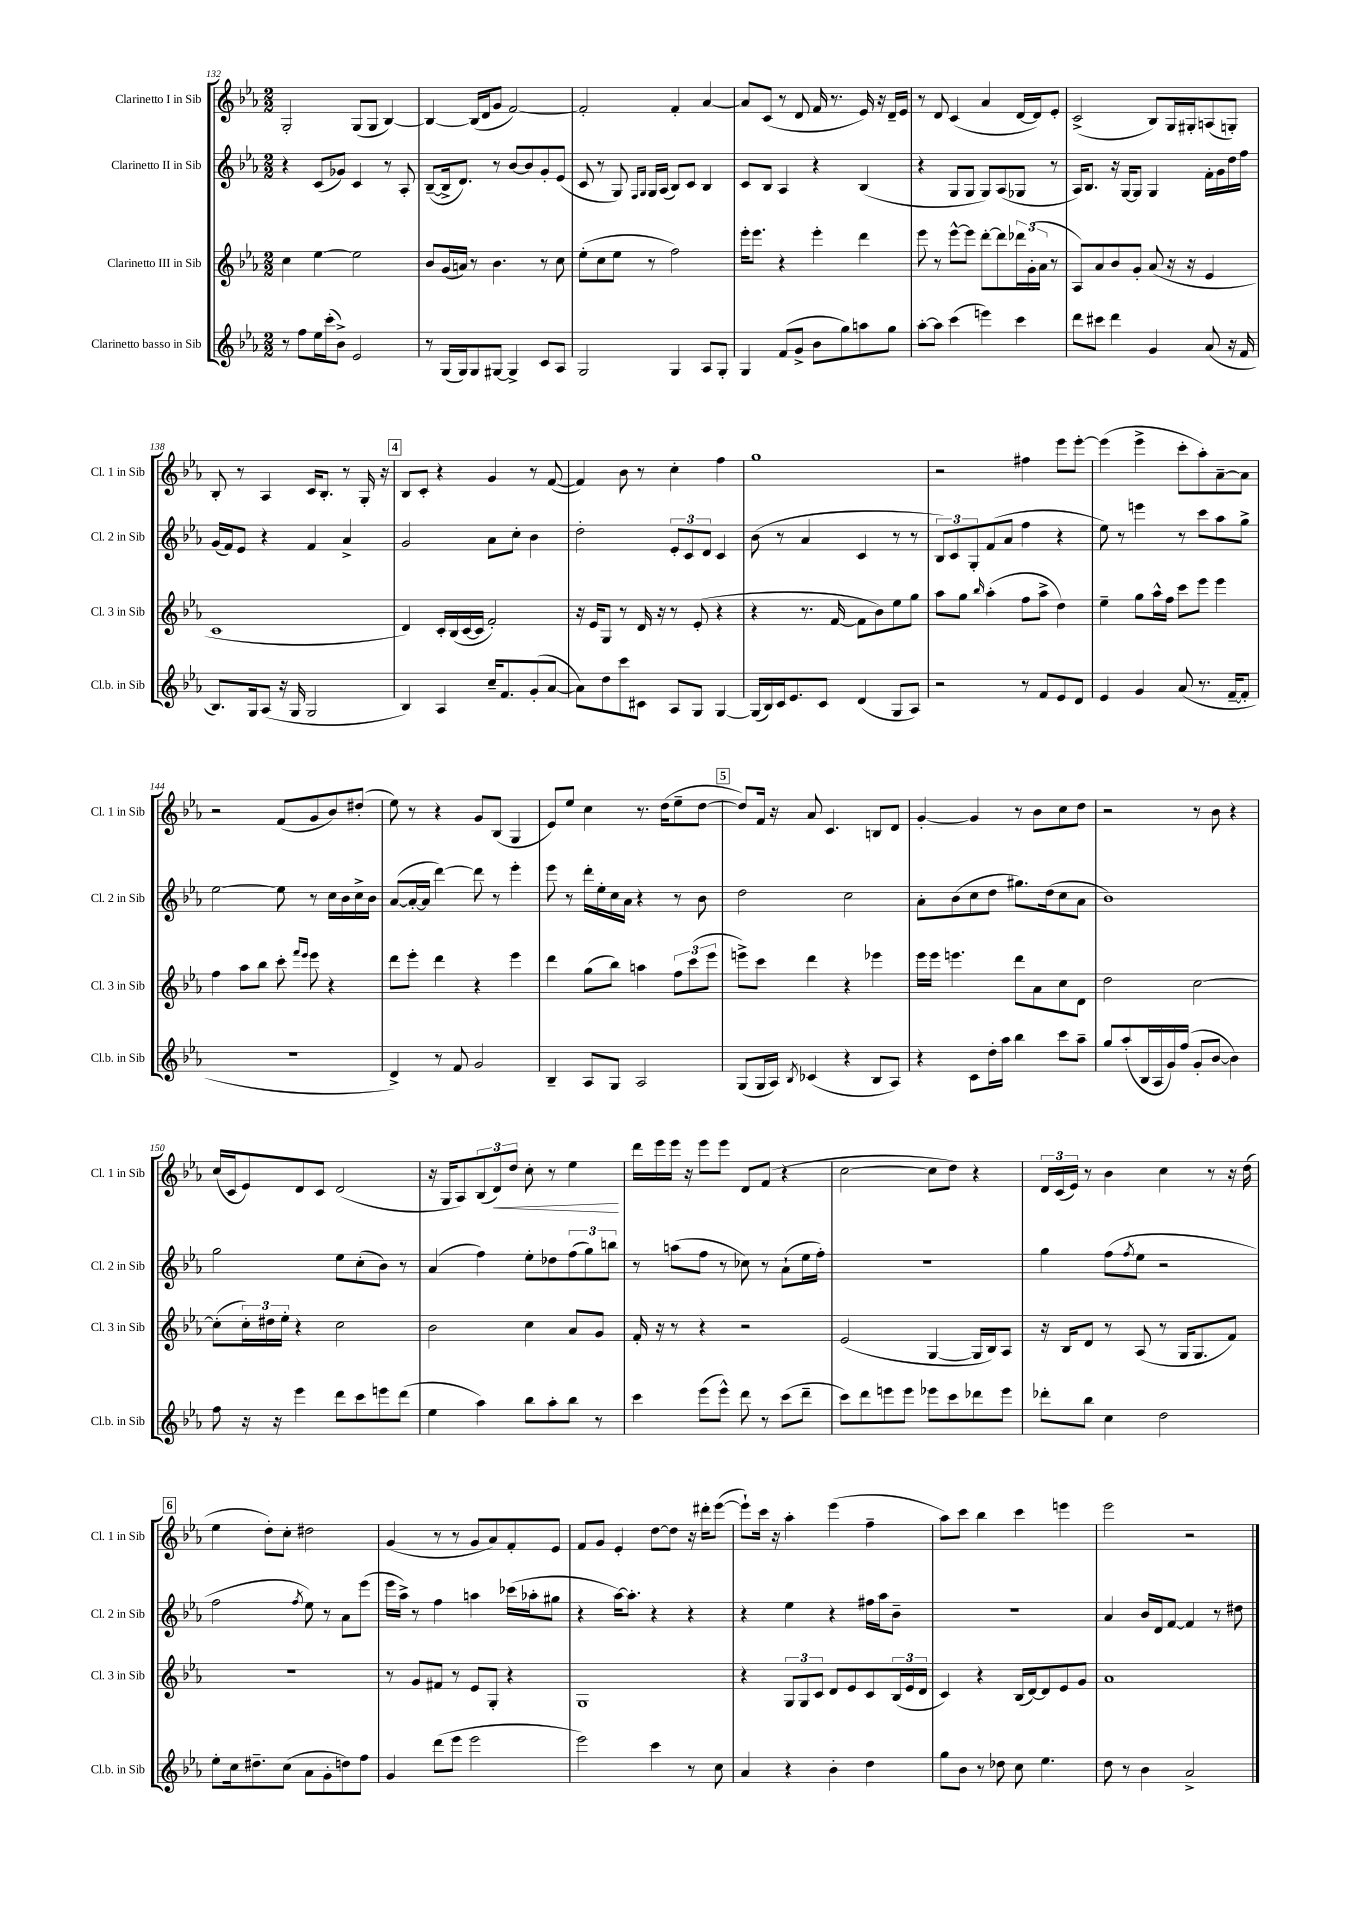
<<
\new StaffGroup <<
\new Staff = "s0" \with { instrumentName = "Clarinetto I in Sib" shortInstrumentName = "Cl. 1 in Sib" } {
    \clef treble \key ees \major \numericTimeSignature \time 2/2
    g2-. g8( g8 bes4~) |
    bes4~ bes16( d'16 g'8 f'2~) |
    f'2-. f'4-. aes'4~ |
    aes'8 c'8( r8 d'8 f'16 r8. ees'16) r16 d'16-- ees'16 |
    r8 d'8 c'4( aes'4 d'16~ d'16) ees'8-. |
    c'2->( bes8) g16 gis16-. a8( g8-.) |
    bes8-. r8 aes4 c'16 bes8.-. r8 g16-. r16 |
    \mark \markup { \box "4" } bes8 c'8-. r4 g'4 r8 f'8~( |
    f'4) bes'8 r8 c''4-. f''4 |
    g''1 |
    r2 fis''4 ees'''8 ees'''8~-. |
    ees'''4( ees'''4-> c'''8-. aes''8-.) aes'8~-- aes'8 |
    r2 f'8( g'8 bes'8) dis''8-.( |
    ees''8) r8 r4 g'8 bes8( g4 |
    ees'8) ees''8 c''4 r8. d''16( ees''8-- d''8~ |
    \mark \markup { \box "5" } d''8) f'16 r16 aes'8 c'4. b8 d'8 |
    g'4~-. g'4 r8 bes'8 c''8 d''8 |
    r2 r8 bes'8 r4 |
    c''16( c'16 ees'8) d'8 c'8 d'2( |
    r16 g16 aes8) \tuplet 3/2 { bes8( d'8\<) d''8 } c''8-. r8 ees''4\! |
    d'''16 ees'''16 ees'''16 r16 ees'''8 ees'''8 d'8 f'8( r4 |
    c''2~ c''8 d''8) r4 |
    \tuplet 3/2 { d'16 c'16( ees'16) } r8 bes'4 c''4 r8 r16 d''16( |
    \mark \markup { \box "6" } ees''4 d''8-.) c''8-. dis''2 |
    g'4( r8 r8 g'8 aes'8) f'8-. ees'8 |
    f'8 g'8 ees'4-. d''8~ d''8 r16 dis'''16-. ees'''8~( |
    ees'''8-!) c'''16 r16 aes''4-. ees'''4( f''4-- |
    aes''8) c'''8 bes''4 c'''4 e'''4 |
    ees'''2 r2 \bar "|." |
}
\new Staff = "s1" \with { instrumentName = "Clarinetto II in Sib" shortInstrumentName = "Cl. 2 in Sib" } {
    \clef treble \key ees \major \numericTimeSignature \time 2/2
    r4 c'8( ges'8) c'4 r8 aes8-. |
    bes8~--( bes16-> d'8.) r8 bes'8~ bes'8 g'8-. ees'8( |
    c'8 r8 g8) \grace { f16 g16 } g16 aes16( bes8) c'8 bes4 |
    c'8 bes8 aes4 r4 bes4( |
    r4 g8 g8 g8) aes8( ges8 r8 |
    aes16) bes8. r16 g16~ g8 g4 f'16-. g'16 d''16 f''16 |
    g'16( f'16) ees'8 r4 f'4 aes'4-> |
    \mark \markup { \box "4" } g'2 aes'8 c''8-. bes'4 |
    d''2-. \tuplet 3/2 { ees'8-. c'8 d'8 } c'4 |
    bes'8( r8 aes'4 c'4 r8 r8 |
    \tuplet 3/2 { bes8) c'8 g8-. } f'8( aes'8 f''4 r4 |
    ees''8) r8 e'''4 r8 c'''8 aes''8 g''8-> |
    ees''2~ ees''8 r8 c''16 bes'16 c''16-> bes'16 |
    aes'8~( aes'16~-. aes'16 d'''4~) d'''8 r8 ees'''4-. |
    ees'''8 r8 d'''16-. ees''16-. c''16 aes'16 r4 r8 bes'8 |
    \mark \markup { \box "5" } d''2 c''2 |
    aes'8-. bes'8( c''8 d''8 gis''8.) d''16( c''8 aes'8 |
    bes'1) |
    g''2 ees''8 c''8-.( bes'8) r8 |
    aes'4( f''4) ees''8-. des''8 \tuplet 3/2 { f''8( g''8) b''8 } |
    r8 a''8( f''8 r8 ces''8) r8 aes'8-!( ees''16 f''16-.) |
    r1 |
    g''4 f''8( \acciaccatura { f''8 } ees''8 r2 |
    \mark \markup { \box "6" } f''2 \acciaccatura { f''8 } ees''8) r8 aes'8 ees'''8( |
    ees'''16 aes''16->) r8 f''4 a''4 ces'''16( aes''16-. gis''8 |
    r4 aes''16~) aes''8.-. r4 r4 |
    r4 ees''4 r4 fis''16 aes''16 bes'8-- |
    r1 |
    aes'4 bes'16 d'16 f'8~ f'4 r8 dis''8 \bar "|." |
}
\new Staff = "s2" \with { instrumentName = "Clarinetto III in Sib" shortInstrumentName = "Cl. 3 in Sib" } {
    \clef treble \key ees \major \numericTimeSignature \time 2/2
    c''4 ees''4~ ees''2 |
    bes'8 g'16( a'16) r8 bes'4. r8 c''8 |
    ees''8-.( c''8 ees''8 r8 f''2) |
    ees'''16-. ees'''8. r4 ees'''4-. d'''4 |
    ees'''8 r8 ees'''8~-^ ees'''8 d'''8~-. d'''8 \tuplet 3/2 { des'''16 g'16-.( aes'16 } r8 |
    aes8) aes'8 bes'8 g'8-. aes'8( r16 r16 ees'4 |
    c'1 |
    \mark \markup { \box "4" } d'4) c'16-. bes16( c'16~ c'16 f'2-.) |
    r16 ees'16 g8 r8 d'16 r16 r8 ees'8-.( r4 |
    r4 r8. f'16~ f'8 bes'8) ees''8 g''8 |
    aes''8 g''8 \grace { bes''16 } aes''4-.( f''8 aes''8-> d''4) |
    ees''4-- g''8 aes''16-^ f''16 c'''8 ees'''8 ees'''4 |
    f''4 aes''8 bes''8 c'''8-. \grace { f'''16 ees'''16 } ees'''8 r4 |
    d'''8 ees'''8-. d'''4 r4 ees'''4 |
    d'''4 g''8( bes''8) a''4 \tuplet 3/2 { f''8 c'''8( ees'''8 } |
    \mark \markup { \box "5" } e'''8->) c'''8 d'''4 r4 ees'''4 |
    ees'''16 ees'''16 e'''4. d'''8 aes'8 c''8 d'8 |
    d''2 c''2~ |
    c''8-.( \tuplet 3/2 { c''16-.) dis''16 ees''16-. } r4 c''2 |
    bes'2 c''4 aes'8 g'8 |
    f'16-. r16 r8 r4 r2 |
    ees'2( g4~ g16 bes16) aes8 |
    r16 bes16 d'8 r8 aes8( r8 g16 g8. f'8) |
    \mark \markup { \box "6" } R1 |
    r8 g'8 fis'8 r8 ees'8 g8-. r4 |
    g1 |
    r4 \tuplet 3/2 { g8 g8 c'8 } d'8 ees'8 c'8 \tuplet 3/2 { bes16( ees'16 d'16 } |
    c'4) r4 bes16( d'16~) d'8 ees'8 g'8 |
    aes'1 \bar "|." |
}
\new Staff = "s3" \with { instrumentName = "Clarinetto basso in Sib" shortInstrumentName = "Cl.b. in Sib" } {
    \clef treble \key ees \major \numericTimeSignature \time 2/2
    r8 f''8 ees''16 c'''16-.( bes'8->) ees'2 |
    r8 g16( g16) g8 gis8~ gis4-> c'8 aes8 |
    g2 g4 aes8 g8-. |
    g4 f'8( g'8-> bes'8 g''8) a''8 g''8 |
    aes''8~-. aes''8 c'''4( e'''4) c'''4 |
    d'''8 cis'''8 d'''4 g'4 aes'8( r16 f'16 |
    bes8.) g16 aes8( r16 g16 g2 |
    \mark \markup { \box "4" } bes4) aes4 c''16-- f'8. g'8-.( aes'8~ |
    aes'8) d''8 c'''8 cis'8 aes8 g8 g4~ |
    g16( bes16) c'16 ees'8. c'8 d'4( g8 aes8) |
    r2 r8 f'8 ees'8 d'8 |
    ees'4 g'4 aes'8( r8. f'16~-- f'8-. |
    R1 |
    d'4->) r8 f'8 g'2 |
    bes4-- aes8 g8 aes2 |
    \mark \markup { \box "5" } g8( g16 aes16) \acciaccatura { bes8 } ces'4( r4 bes8 aes8) |
    r4 c'8 d''16-. aes''16 bes''4 c'''8 aes''8-- |
    g''8 aes''8-.( bes16 aes16 g'16) f''16( g'8-. bes'8~ bes'4) |
    f''8 r16 r16 ees'''4 d'''8 c'''8 e'''8 d'''8( |
    ees''4 aes''4) bes''8 aes''8-. bes''8 r8 |
    c'''4 ees'''8( ees'''8-^) d'''8 r8 c'''8( d'''8-- |
    c'''8) d'''8 e'''8 e'''8 ees'''8 c'''8 des'''8 ees'''8 |
    des'''8-. bes''8 c''4 d''2 |
    \mark \markup { \box "6" } ees''8-. c''16 dis''8.-- c''8( aes'8 g'8-. d''8) f''8 |
    g'4 d'''8( ees'''8 ees'''2 |
    ees'''2) c'''4 r8 c''8 |
    aes'4 r4 bes'4-. d''4 |
    g''8 bes'8 r8 des''8 c''8 ees''4. |
    d''8 r8 bes'4 aes'2-> \bar "|." |
}
>>
>>
\layout { \context { \Score currentBarNumber = #132 } }
